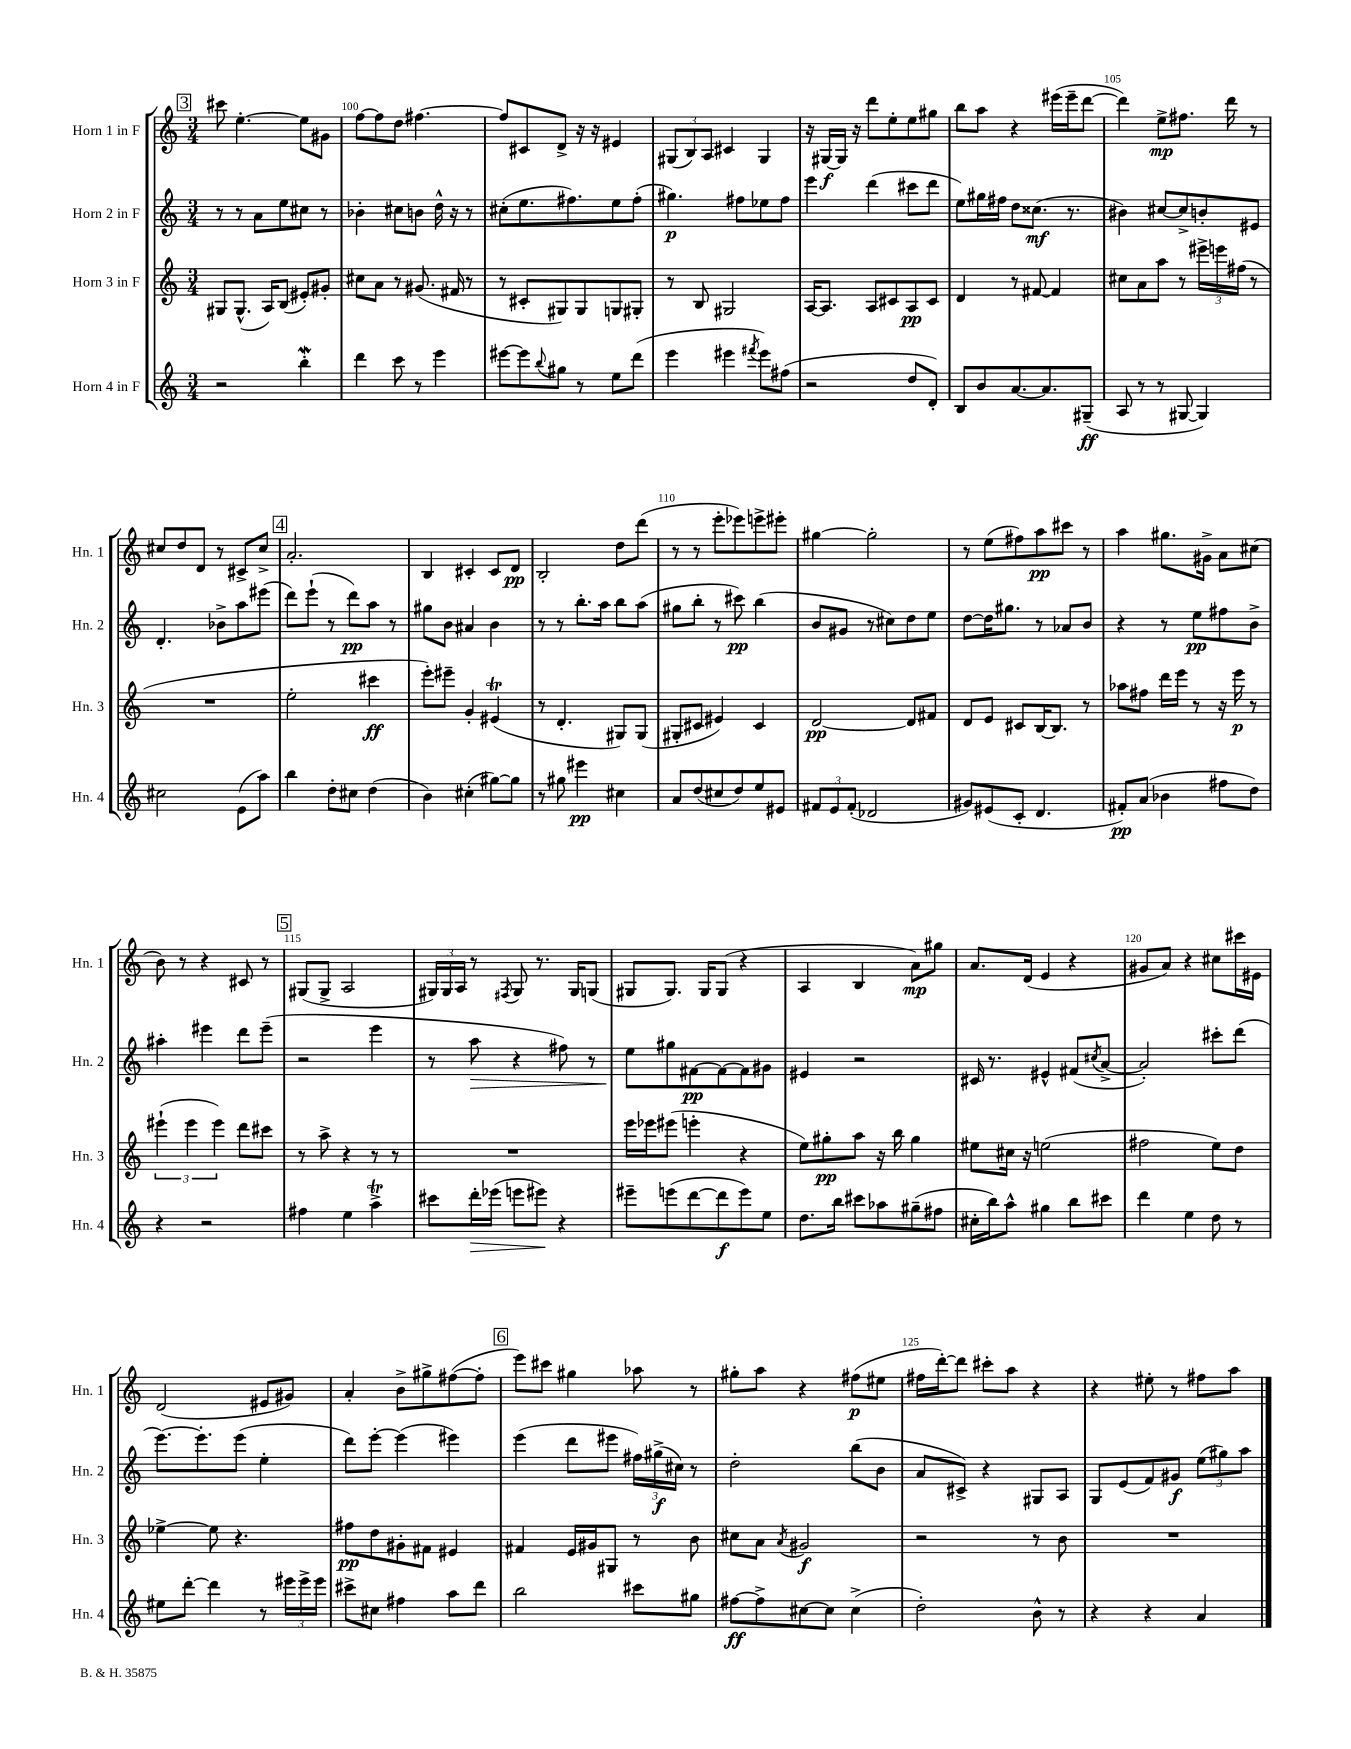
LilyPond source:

<<
\new StaffGroup <<
\new Staff = "s0" \with { instrumentName = "Horn 1 in F" shortInstrumentName = "Hn. 1" } {
    \clef treble \key c \major \numericTimeSignature \time 3/4
    \mark \markup { \box "3" } cis'''8 e''4.~-. e''8 gis'8 |
    f''8~ f''8 d''8 fis''4.~ |
    fis''8 cis'8 d'8-> r16 r16 eis'4 |
    \tuplet 3/2 { gis8( b8) a8 } cis'4 gis4 |
    r16 gis16~\f gis16 r16 d'''8 e''8-. e''8 gis''8 |
    b''8 a''8 r4 eis'''16( eis'''16-- d'''8~ |
    d'''4) e''8->\mp fis''8. d'''16 r8 |
    cis''8 d''8 d'8 r8 cis'8-> cis''8-> |
    \mark \markup { \box "4" } a'2.-. |
    b4 cis'4-. cis'8 d'8\pp |
    b2-. d''8 d'''8( |
    r8 r8 e'''8-. ees'''8) e'''8-> eis'''8-. |
    gis''4~ gis''2-. |
    r8 e''8( fis''8) a''8\pp cis'''8 r8 |
    a''4 gis''8. gis'16-> a'8 cis''8( |
    b'8) r8 r4 cis'8 r8 |
    \mark \markup { \box "5" } gis8( gis8-> a2 |
    \tuplet 3/2 { gis16) gis16 a16 } r8 \acciaccatura { fis8 } gis8 r8. gis16 g8( |
    gis8 gis8.) gis16 gis8( r4 |
    a4 b4 a'8\mp) gis''8 |
    a'8. d'16( e'4 r4 |
    gis'8 a'8) r4 cis''8 cis'''16 eis'16 |
    d'2( eis'8 gis'8) |
    a'4-. b'8-> gis''8-> fis''8~( fis''8-. |
    \mark \markup { \box "6" } e'''8) cis'''8 gis''4 aes''8 r8 |
    gis''8-. a''8 r4 fis''8\p( eis''8 |
    fis''16 d'''16~-.) d'''8 cis'''8-. a''8 r4 |
    r4 eis''8-. r8 fis''8 a''8 \bar "|." |
}
\new Staff = "s1" \with { instrumentName = "Horn 2 in F" shortInstrumentName = "Hn. 2" } {
    \clef treble \key c \major \numericTimeSignature \time 3/4
    \mark \markup { \box "3" } r8 r8 a'8 e''8 cis''8 r8 |
    bes'4-. cis''8 b'8 d''16-^ r16 r8 |
    cis''8-.( e''8. fis''8.) e''8 fis''8-.( |
    gis''4.\p) fis''8 ees''8 fis''8 |
    e'''4 d'''4( cis'''8 d'''8 |
    e''8) gis''16 fis''16 d''8 cisis''8.\mf( r8. |
    bis'4) cis''8~ cis''8-> b'8-. eis'8 |
    d'4.-. bes'8-> a''8 eis'''8( |
    \mark \markup { \box "4" } d'''8) e'''8-!( r8 d'''8\pp) a''8 r8 |
    gis''8 b'8 ais'4 b'4 |
    r8 r8 b''8.-. a''16 b''8 a''8( |
    gis''8 b''8-. r8 cis'''8\pp) b''4( |
    b'8 gis'8 r8 cis''8) d''8 e''8 |
    d''8~ d''16 gis''8. r8 aes'8 b'8 |
    r4 r8 e''8\pp fis''8 b'8-> |
    ais''4-. eis'''4 d'''8 eis'''8--( |
    \mark \markup { \box "5" } r2 e'''4 |
    r8 a''8\> r4 fis''8) r8 |
    e''8\! gis''8 fis'8~\pp fis'8~ fis'8 gis'8 |
    eis'4 r2 |
    cis'16 r8. eis'4-^ fis'8( \acciaccatura { cis''8 } a'8~-> |
    a'2-.) cis'''8-. d'''8( |
    e'''8.~) e'''8.-. e'''8( e''4-. |
    d'''8) e'''8~-. e'''4( eis'''4) |
    \mark \markup { \box "6" } e'''4( d'''8 eis'''8 \tuplet 3/2 { fis''16) gis''16->\f( cis''16) } r8 |
    d''2-. b''8( b'8 |
    a'8 cis'8->) r4 gis8 a8 |
    g8 e'8( f'8) gis'8\f \tuplet 3/2 { e''8( gis''8) a''8 } \bar "|." |
}
\new Staff = "s2" \with { instrumentName = "Horn 3 in F" shortInstrumentName = "Hn. 3" } {
    \clef treble \key c \major \numericTimeSignature \time 3/4
    \mark \markup { \box "3" } gis8 gis8.-^( a16) b8( eis'8-.) gis'8-. |
    cis''8 a'8 r8 gis'8.( fis'16 r8 |
    r8 cis'8-. gis8) gis8 g8 gis8-. |
    r8 b8 gis2 |
    a16~ a8. a8 cis'8 a8\pp cis'8 |
    d'4 r8 fis'8~ fis'4 |
    cis''8 a'8 a''8 r8 \tuplet 3/2 { eis'''16-> e'''16 fis''16( } r8 |
    R2. |
    \mark \markup { \box "4" } e''2-. cis'''4\ff |
    e'''8-.) eis'''8-- g'4-. eis'4\trill( |
    r8 d'4.-. gis8) gis8( |
    gis8-. cis'8 eis'4) cis'4 |
    d'2~\pp d'8 fis'8 |
    d'8 e'8 cis'8 b16~ b8. r8 |
    aes''8 fis''8 d'''16 e'''16 r8 r16 e'''16\p r8 |
    \tuplet 3/2 { eis'''4-!( eis'''4 eis'''4) } d'''8 cis'''8 |
    \mark \markup { \box "5" } r8 a''8-> r4 r8 r8 |
    R2. |
    e'''16 ees'''16 eis'''8( e'''4-. r4 |
    e''8) gis''8-.\pp a''8 r16 b''16 gis''4 |
    eis''8 cis''16 r16 e''2( |
    fis''2 e''8) d''8 |
    ees''4~-> ees''8 r4. |
    fis''8\pp d''8 gis'8-. fis'8 eis'4 |
    \mark \markup { \box "6" } fis'4 e'16 gis'16 gis8 r8 b'8 |
    cis''8 a'8 \acciaccatura { a'8 } gis'2\f |
    r2 r8 b'8 |
    R2. \bar "|." |
}
\new Staff = "s3" \with { instrumentName = "Horn 4 in F" shortInstrumentName = "Hn. 4" } {
    \clef treble \key c \major \numericTimeSignature \time 3/4
    \mark \markup { \box "3" } r2 b''4-.\mordent |
    d'''4 c'''8 r8 e'''4 |
    eis'''8~ eis'''8 \appoggiatura { b''8 } gis''8 r8 e''8 d'''8( |
    e'''4 eis'''4 \acciaccatura { fis'''8 } eis'''8) fis''8( |
    r2 d''8 d'8-.) |
    b8 b'8 a'8.~ a'8. gis8--\ff( |
    a8 r8 r8 gis8~ gis4) |
    cis''2 e'8( a''8) |
    \mark \markup { \box "4" } b''4 d''8-. cis''8 d''4( |
    b'4) cis''4-.( gis''8~) gis''8 |
    r8 gis''8 eis'''4\pp cis''4 |
    a'8 d''8( cis''8 d''8) e''8 eis'8 |
    \tuplet 3/2 { fis'8 e'8 fis'8-.( } des'2 |
    gis'8) eis'8( c'8-. d'4. |
    fis'8-.\pp) a'8( bes'4 fis''8 d''8) |
    r4 r2 |
    \mark \markup { \box "5" } fis''4 e''4 a''4->\trill |
    cis'''8 d'''16-.\> ees'''16( e'''8 eis'''8\!) r4 |
    eis'''8-- e'''8( d'''8~ d'''8\f e'''8) e''8 |
    d''8. b''16 cis'''8 aes''8 gis''8--( fis''8 |
    cis''16-. b''16) a''8-^ gis''4 b''8 cis'''8 |
    d'''4 e''4 d''8 r8 |
    eis''8 d'''8~-. d'''4 r8 \tuplet 3/2 { eis'''16 eis'''16-> eis'''16 } |
    cis'''8-> cis''8 fis''4 a''8 d'''8 |
    \mark \markup { \box "6" } b''2 cis'''8 gis''8 |
    fis''8~\ff fis''8-> cis''8~ cis''8 cis''4->( |
    d''2-.) b'8-^ r8 |
    r4 r4 a'4 \bar "|." |
}
>>
>>
\layout { \context { \Score currentBarNumber = #99 \override BarNumber.break-visibility = ##(#f #t #t) barNumberVisibility = #(every-nth-bar-number-visible 5) } }
